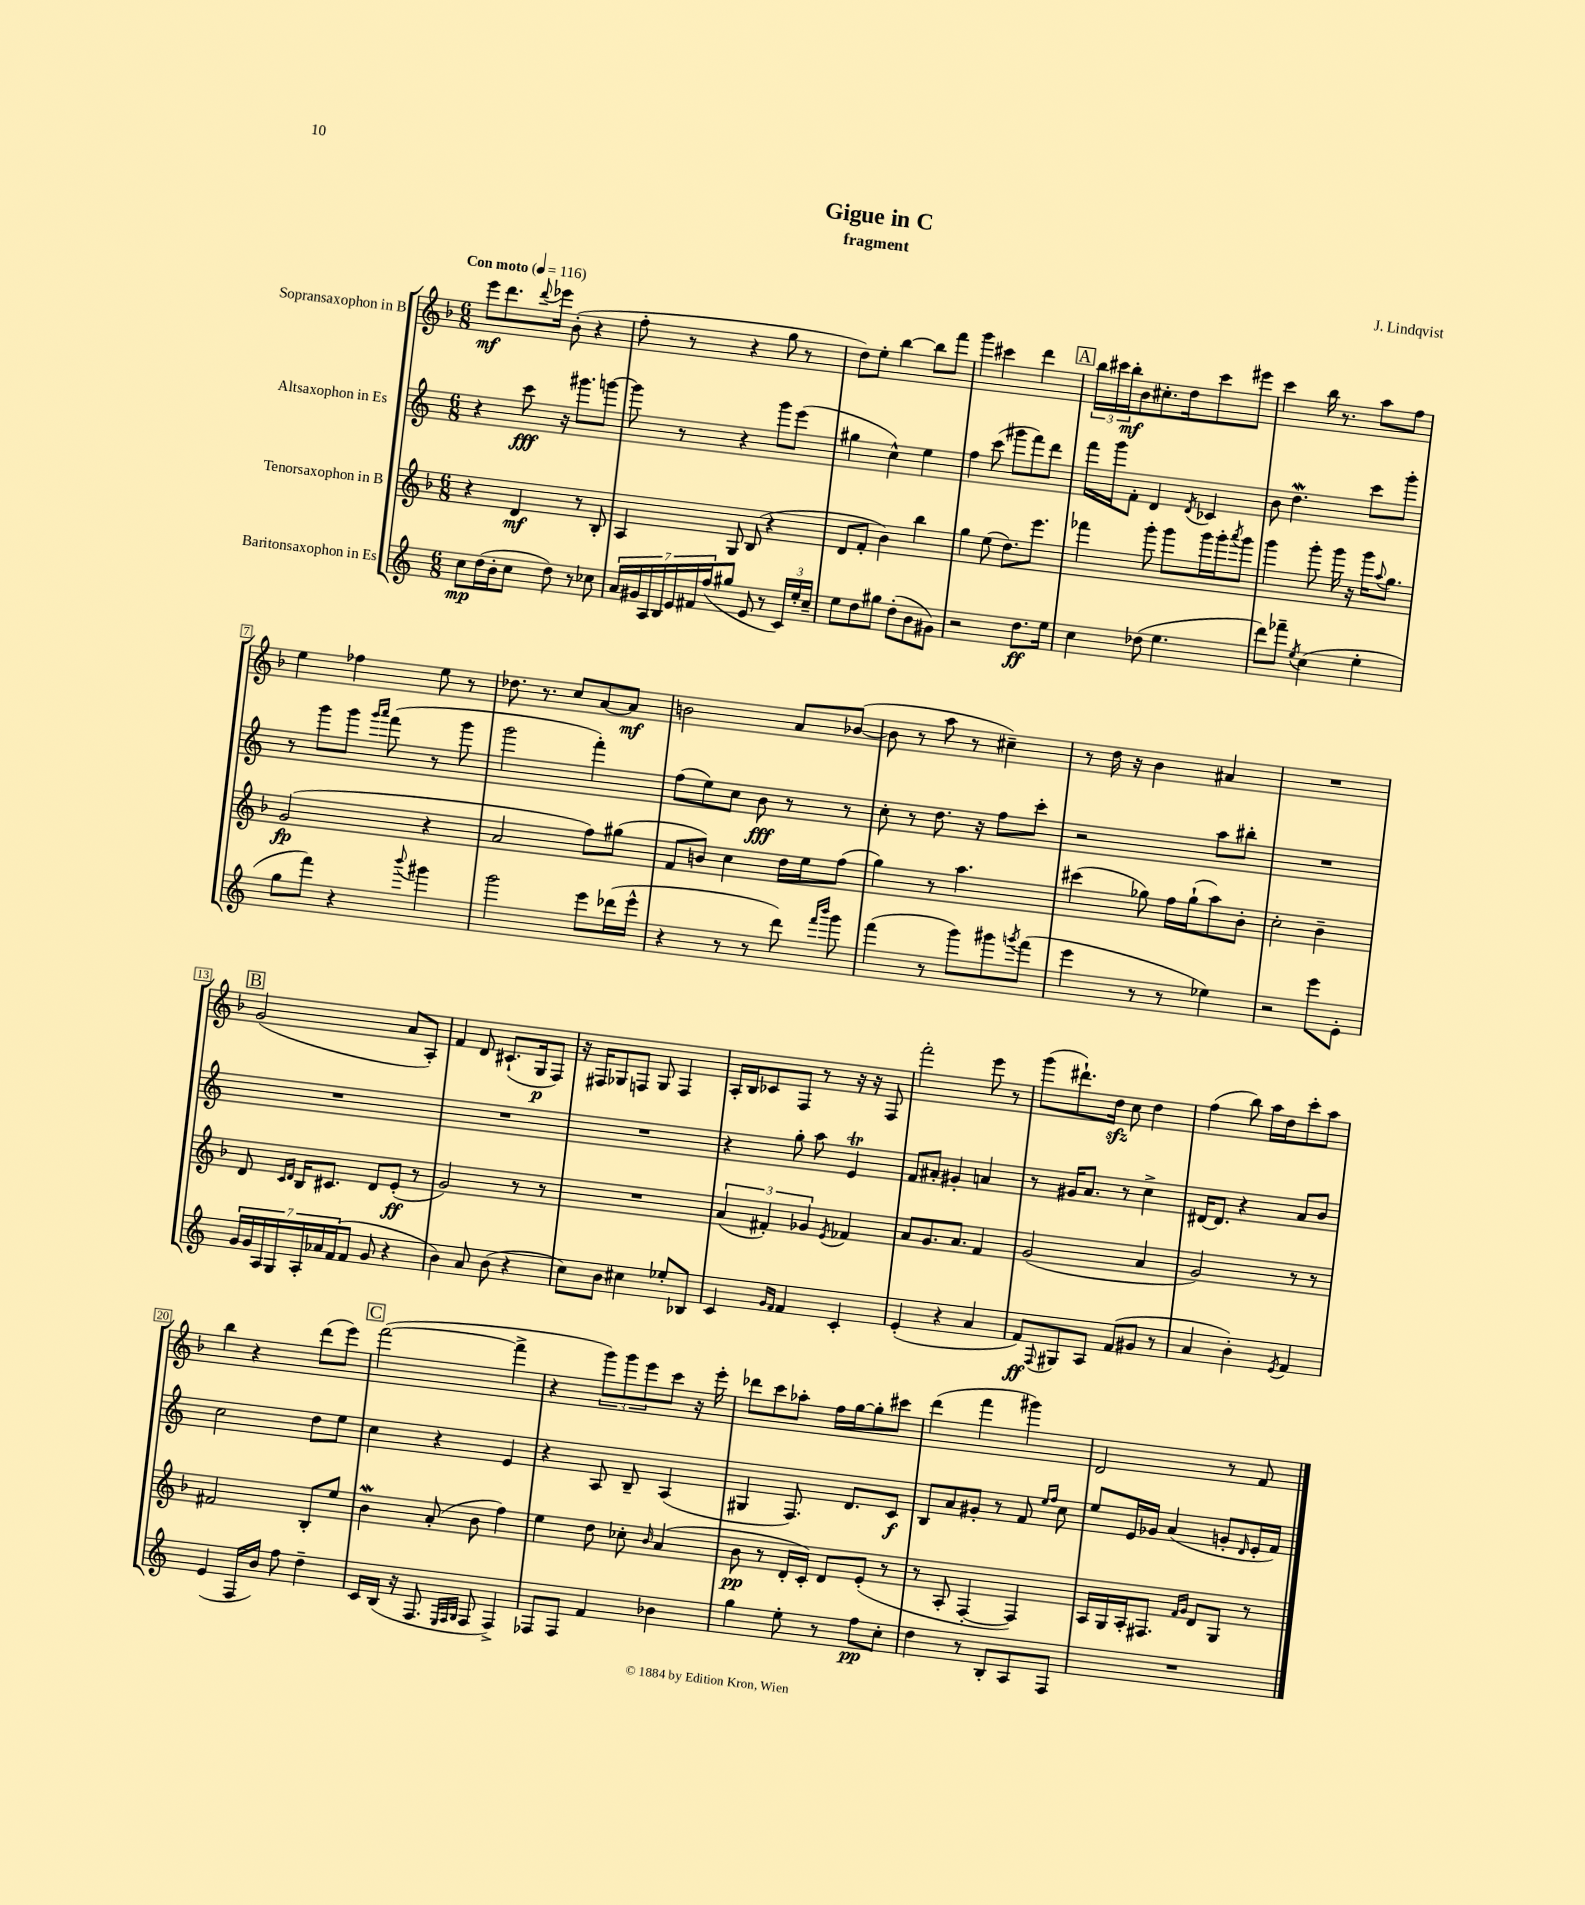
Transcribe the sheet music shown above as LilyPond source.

\header { title = "Gigue in C" composer = "J. Lindqvist" subtitle = "fragment" }
<<
\new StaffGroup <<
\new Staff = "s0" \with { instrumentName = "Sopransaxophon in B" } {
    \clef treble \key f \major \numericTimeSignature \time 6/8 \tempo "Con moto" 4 = 116
    e'''8\mf d'''8. \appoggiatura { d'''8 } ees'''16 bes'8-.( r4 |
    f''8-. r8 r4 g''8 r8 |
    d''8) e''8-. bes''4~ bes''8 f'''8 |
    g'''4 cis'''4 d'''4 |
    \mark \markup { \box "A" } \tuplet 3/2 { bes''16 cis'''16 bes''16-.\mf } bes'8 cis''8.-. d''16 cis'''8 eis'''8 |
    c'''4 bes''16 r8. a''8 f''8 |
    e''4 fes''4 e''8 r8 |
    des''8. r8. c''8 a'8~ a'8\mf |
    b'2 a'8 bes'8~( |
    bes'8 r8 a''8 r8 cis''4--) |
    r8 d''16 r16 bes'4 ais'4 |
    R2. |
    \mark \markup { \box "B" } g'2( a'8 a8-.) |
    f'4 d'8 cis'8.-!( g16\p f8) |
    r16 fis16 ges8 f8 ges8 f4 |
    a16-. bes16 ces'8 f8 r8 r16 r16 f8 |
    f'''2-. e'''8 r8 |
    g'''8( dis'''8.-!) d''16\sfz c''8 d''4 |
    f''4( bes''8) a''16 d''16 c'''8-. a''8 |
    bes''4 r4 d'''8( e'''8) |
    \mark \markup { \box "C" } f'''2~( f'''4-> |
    r4 \tuplet 3/2 { g'''8) g'''8 e'''8 } c'''8 r16 e'''16-. |
    des'''8 c'''8 aes''8-. f''16 g''16~ g''8-. cis'''8 |
    d'''4( f'''4 gis'''4) |
    d'2 r8 f'8 \bar "|." |
}
\new Staff = "s1" \with { instrumentName = "Altsaxophon in Es" } {
    \clef treble \key c \major \numericTimeSignature \time 6/8
    r4 c'''8\fff r16 gis'''8. g'''8~ |
    g'''8 r8 r4 g'''8 e'''8( |
    gis''4 c''4-^) e''4 |
    f''4 c'''8( gis'''8 f'''8) d'''8 |
    \mark \markup { \box "A" } f'''16 g'''16 f'8-. d'4 \acciaccatura { d'8 } ces'4 |
    b'8 d''4.\mordent c'''8 g'''8-. |
    r8 g'''8 g'''8 \grace { g'''16 a'''16 } f'''8( r8 g'''8 |
    g'''2 f'''4-.) |
    f''8( e''8) c''8 b'8\fff r8 r8 |
    c''8-. r8 d''8. r16 f''8 c'''8-. |
    r2 a''8 bis''8-. |
    R2. |
    \mark \markup { \box "B" } R2. |
    R2. |
    R2. |
    r4 g''8-. a''8 e'4\trill |
    f'8 ais'8-. gis'4-. a'4 |
    r8 gis'16 a'8. r8 c''4-> |
    dis'16~ dis'8. r4 a'8 b'8 |
    c''2 d''8 e''8 |
    \mark \markup { \box "C" } c''4 r4 e'4 |
    r4 a8 b8-- a4( |
    gis4 f8.) d'8. c'8\f |
    b8 a'8 gis'8-. r8 f'8 \grace { e''16 f''16 } c''8 |
    e''8 e'16 ges'16 a'4( g'8-. \grace { d'16 } e'16-. f'16) \bar "|." |
}
\new Staff = "s2" \with { instrumentName = "Tenorsaxophon in B" } {
    \clef treble \key f \major \numericTimeSignature \time 6/8
    r4 d'4\mf r8 bes8-. |
    a4 g8 bes8( r4 |
    d'8 f'8-. bes'4) bes''4 |
    g''4 e''8( d''8.) e'''8. |
    \mark \markup { \box "A" } fes'''4 g'''8-. g'''8 g'''16 g'''16-. \acciaccatura { a'''8 } g'''8 |
    g'''4 g'''8-. g'''16 r16 g'''16 \appoggiatura { a''8 } g''8. |
    g'2\fp( r4 |
    a'2 f''8) gis''8( |
    f'8 b'8) c''4 d''16 e''16 f''8( |
    g''4) r8 a''4. |
    cis'''4( ges''8) f''16 ges''16-!( a''8) bes'8-. |
    c''2-. bes'4-- |
    \mark \markup { \box "B" } d'8 \grace { c'16 d'16 } bes16 cis'8. d'8 e'8-.\ff( r8 |
    g'2) r8 r8 |
    R2. |
    \tuplet 3/2 { a'4( fis'4-.) ges'4 } \acciaccatura { e'8 } fes'4 |
    a'8 g'8. a'8. f'4 |
    g'2( a'4 |
    g'2) r8 r8 |
    fis'2 bes8-. e''8 |
    \mark \markup { \box "C" } bes'4\mordent a'8-.( bes'8 f''4) |
    e''4 d''8 ces''8-. \grace { bes'16 } a'4( |
    bes'8\pp r8 d'16-. c'16-.) d'8 e'8-.( r8 |
    r8 a8-. f4~-. f4) |
    a16 g16 a16-. fis8. \grace { f'16 g'16 } d'8 g8 r8 \bar "|." |
}
\new Staff = "s3" \with { instrumentName = "Baritonsaxophon in Es" } {
    \clef treble \key c \major \numericTimeSignature \time 6/8
    c''8\mp d''16( b'16-. c''8 d''8) r8 ces''8 |
    \tuplet 7/4 { a'16 gis'16 a16 b16 e'16 fis'16 f''16( } gis''8 e'8 r8 \tuplet 3/2 { c'16) e''16-. c''16-- } |
    e''8 d''8 gis''8 d''8-.( b'8 gis'8) |
    r2 d''8.\ff e''16 |
    \mark \markup { \box "A" } c''4 des''8( e''4. |
    d'''8) fes'''8-- \acciaccatura { e''8 } c''4( e''4-. |
    g''8 f'''8) r4 \appoggiatura { b'''8 } gis'''4 |
    g'''2 e'''8 des'''16( e'''16-^ |
    r4 r8 r8 d'''8) \grace { f'''16 b'''16 } g'''8 |
    f'''4( r8 g'''8) gis'''8 \acciaccatura { g'''8 } f'''8( |
    e'''4 r8 r8 ees''4) |
    r2 e'''8 e'8-. |
    \mark \markup { \box "B" } \tuplet 7/4 { g'16 g'16 a16 g16 a16-. aes'16 f'16( } f'8 g'8 r4 |
    b'4) a'8 b'8( r4 |
    c''8) b'8 cis''4 ees''8-. bes8 |
    c'4 \grace { g'16 f'16 } f'4 c'4-. |
    e'4-.( r4 a'4 |
    f'8\ff) \appoggiatura { f8 } gis8 a8 f'8( gis'8 r8 |
    a'4 b'4-.) \acciaccatura { e'8 } f'4 |
    e'4( f16 b'16) f''8 d''4-- |
    \mark \markup { \box "C" } c'16 b16( r16 f8. \grace { e32 f32 g32 } f8 f4->) |
    fes8 fes8 f'4 bes'4 |
    g''4 e''8-. r8 f''8\pp c''8-. |
    d''4 r8 b8-. a8 f8 |
    R2. \bar "|." |
}
>>
>>
\layout { \context { \Score \override BarNumber.stencil = #(make-stencil-boxer 0.1 0.3 ly:text-interface::print) } }
